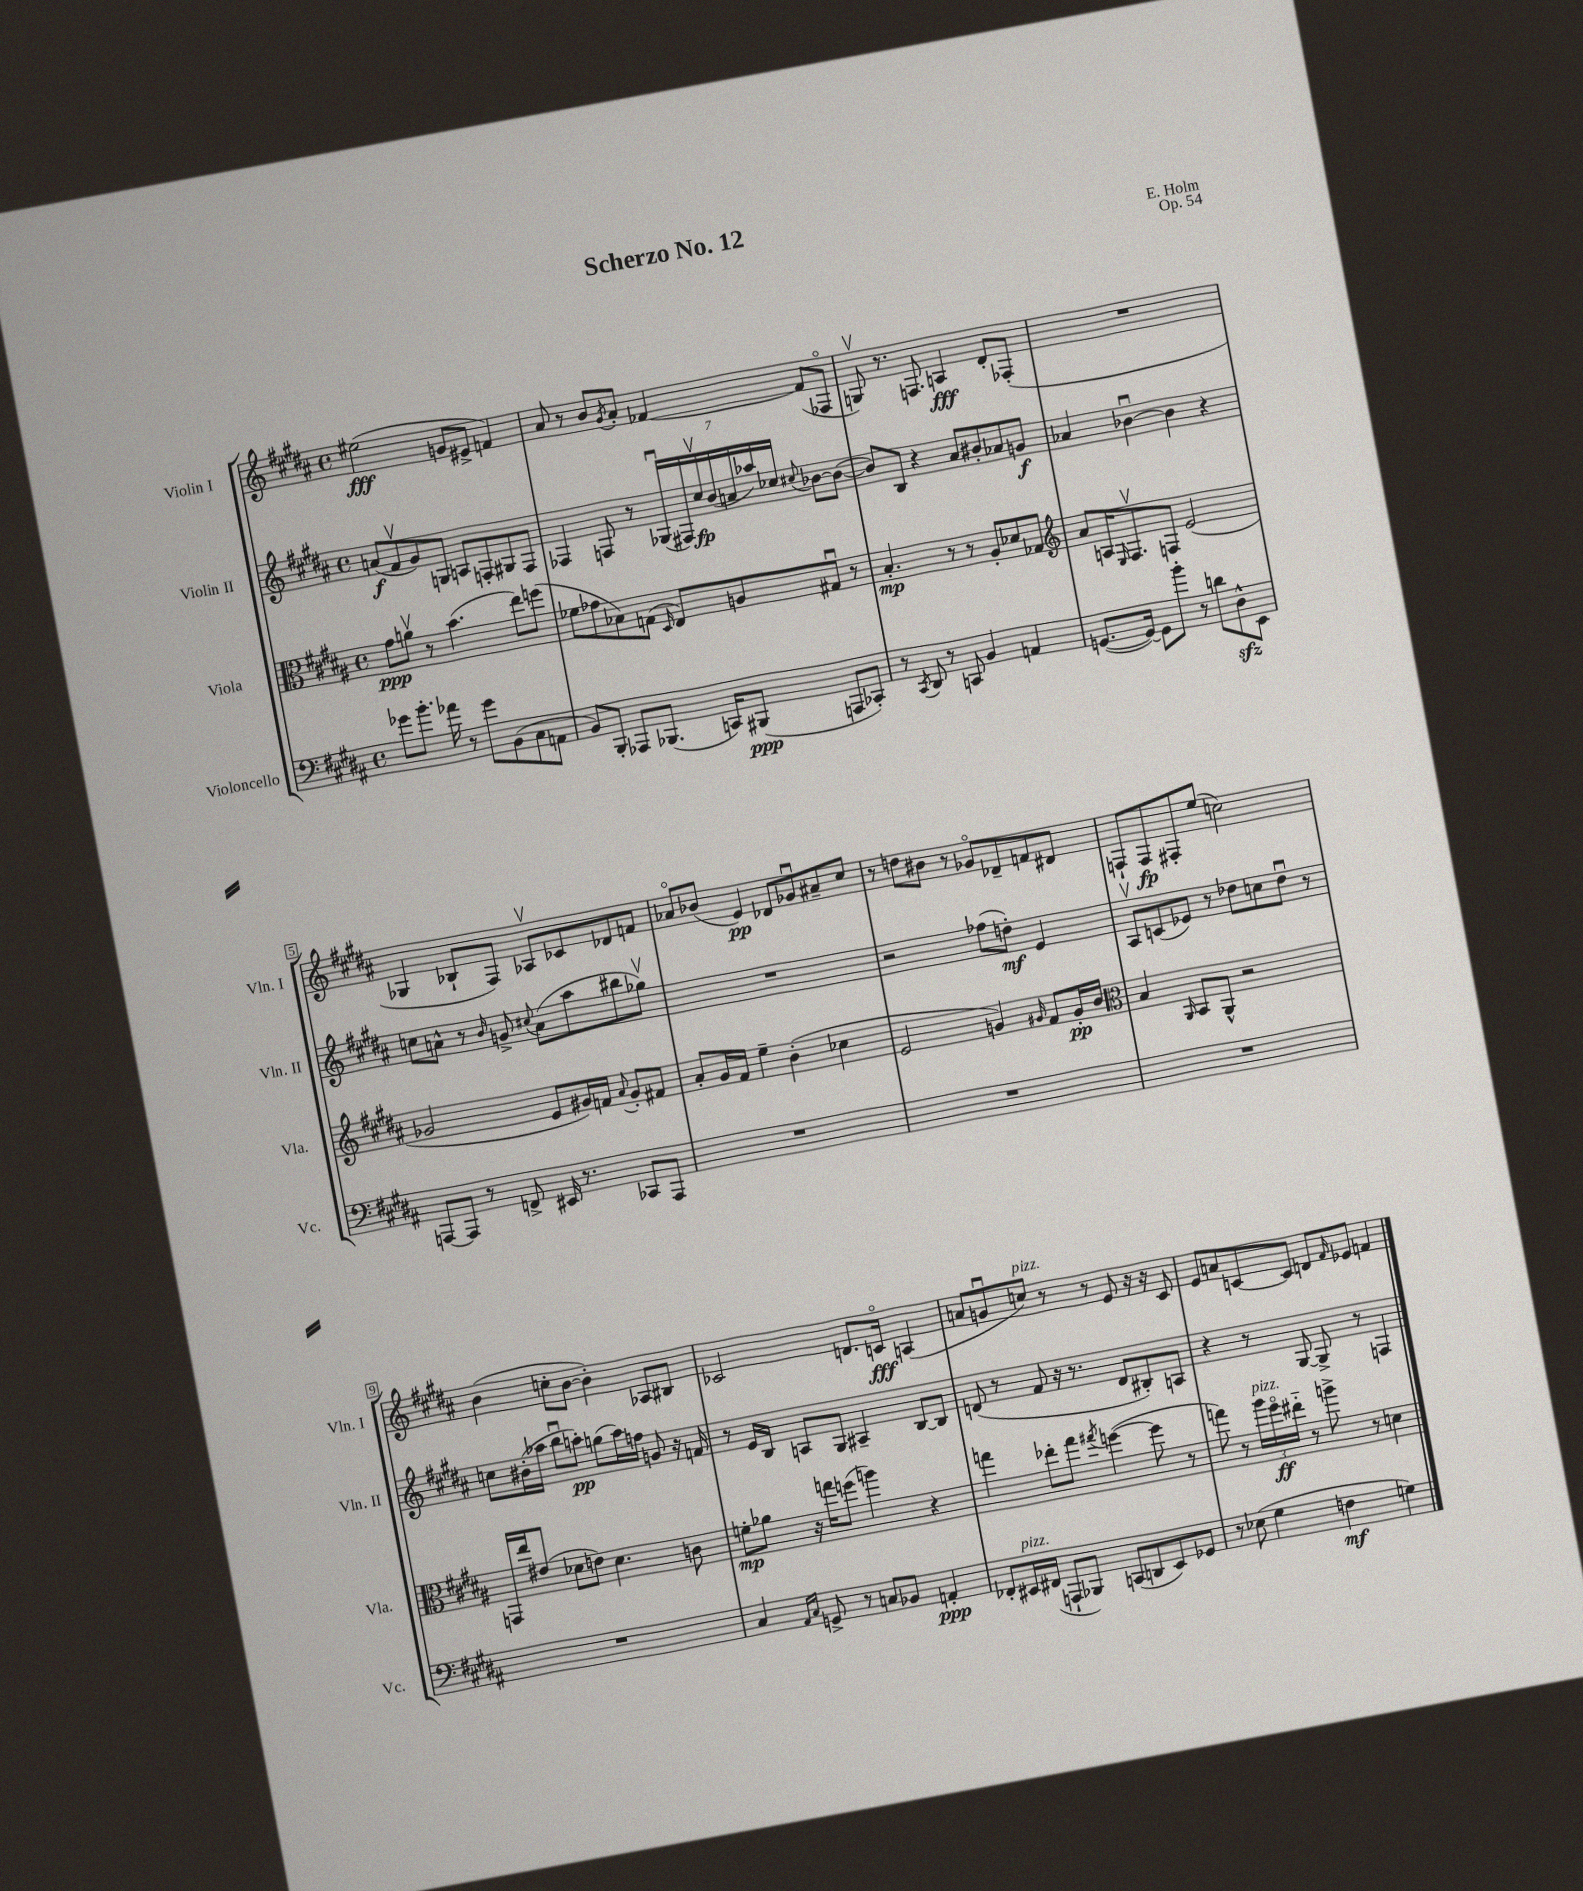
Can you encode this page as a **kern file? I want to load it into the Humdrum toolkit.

**kern	**kern	**kern	**kern
*staff4	*staff3	*staff2	*staff1
*clefF4	*clefC3	*clefG2	*clefG2
*k[f#c#g#d#a#]	*k[f#c#g#d#a#]	*k[f#c#g#d#a#]	*k[f#c#g#d#a#]
*M4/4	*M4/4	*M4/4	*M4/4
*met(c)	*met(c)	*met(c)	*met(c)
8g-	8g#	(8a	(2ee#
8.b'	8av	8f#v	.
.	8r	8g#)	.
16a-	.	.	.
8r	(4.b	8G	.
8g-	.	8A	8g
(8BB	.	8F'	8e#^
8C#	8ee)	8G#	4f)
8AA	(8ff	8F	.
=	=	=	=
8BB)	8f-	4F-	8a#
8BBB'	8g-	.	8r
8AAA-	8B-)	8F	8b
.	.	.	8qg#
(8.BBB-	(8G	8r	8a#'
.	16qqD#	.	.
.	8E)	(28G-u	[4f-
.	.	28F#)	.
16CC)	.	.	.
.	.	28cc#v	.
.	.	(28b	.
(8BBB#	8A	.	.
.	.	28a	.
.	.	28aa-)	.
.	.	28cc-	.
.	.	8qqcc#	.
8AAA	8G#u	[8b-	(8f-]
8CC-')	8r	(8b-_	8F-o
=	=	=	=
8r	4.B'	8b-])	8Gv)
8qCC#	.	.	.
8DD#	.	8B	8.r
8r	.	4r	.
.	.	.	8.F
8CC	8r	.	.
4BB	8r	8a#	4A
.	8A#'	8b#'	.
4AA	8d-	8a-	8d#'
.	8G-	8g	(8F-'
=	=	=	=
*	*clefG2	*	*
([8.GG	8a#	4a-	1r
.	16A	.	.
.	16qqE	.	.
16GG_)	8.F#v	.	.
8GG]	.	[4b-u	.
8b'	8F	.	.
8r	(2e	4b-]	.
8d	.	.	.
8D#^^	.	4r	.
8EE	.	.	.
=	=	=	=
[8AAA	2g-	8cc	4G-
8AAA]	.	8a^^	.
8r	.	8r	8B-`
.	.	16qqb	.
8FF^	.	8g^	8F#)
.	.	8qqcc#	.
16EE#	8e	(8a	8A-v
8.r	.	.	.
.	16g#)	8aa#	8c-
.	16f	.	.
.	8qqa#	.	.
8CC-	8g#'	8bb#	8d-
8AAA	8f#	8gg-v)	8f
=	=	=	=
1r	8a#'	1r	8a-o
.	16g#	.	(8b-
.	16f#	.	.
.	4ee~	.	4e)
.	(4b'	.	8d-
.	.	.	8g-u
.	4cc-	.	8a#~
.	.	.	8cc#
=	=	=	=
1r	2e	2r	8r
.	.	.	8dd
.	.	.	8b#
.	.	.	8r
.	4g)	(8ff-	8g-o
.	.	8dd')	8d-~
.	16qqg#	.	.
.	8f#	4e	8f
.	16g#'	.	8d#
.	16b	.	.
=	=	=	=
*	*clefC3	*	*
1r	4B	8A#v	8F`
.	.	(8c	8F
.	16qqAA#	.	.
.	8BB	8e-)	8F#'
.	8AA#^^	8r	(8ee
.	2r	8dd-	2cc)
.	.	8cc	.
.	.	8dd-u	.
.	.	8r	.
=	=	=	=
1r	16GG	8cc	(4b
.	16ee	.	.
.	(8e#	(16b#'	.
.	.	16aa-	.
.	8d-	8bbu	8cc'
.	8e)	8aa')	[8b
.	4.d-	(8gg	4b'])
.	.	16aa)	.
.	.	16ff	.
.	.	8g	8A-
.	8c	16r	8B#
.	.	16f	.
=	=	=	=
4C#	8f'	8r	2c-
.	8a-	16e	.
.	.	16B	.
16qqAA#	.	.	.
16qqC#	.	.	.
8GG^	16r	8A	.
.	16gg	.	.
8r	(8ff	8G#	.
8C	4aa)	4A#~	8.d
8BB-	.	.	.
.	.	.	16co
4AA'	4r	[8B	(4A
.	.	8B]	.
=	=	=	=
8FF-'	4gg	(8d	8a
16EE#	.	8r	8gu
(16FF#	.	.	.
8AAA`	8ee-'	8f#	8cc)
8BBB-)	8gg	16r	8r
.	.	8.r	.
.	8qgg#	.	.
(8CC	([4ff	.	8r
8DD	.	8d	8e
8EE#)	8ff]	8B#')	16r
.	.	.	16r
8GG-	8r	8A	8c#
=	=	=	=
8r	8gg)	4r	8e
(8E-	8r	.	8a
4G#	24aa#	8r	[8c
.	24ff#o	.	.
.	24ee#'~	.	.
.	8r	[8G#	8c]
4F	8aa^	8G#^]	8d
.	.	.	16qqf#
.	8r	8r	8e-
4G)	4d	4F	4f
==	==	==	==
*-	*-	*-	*-
